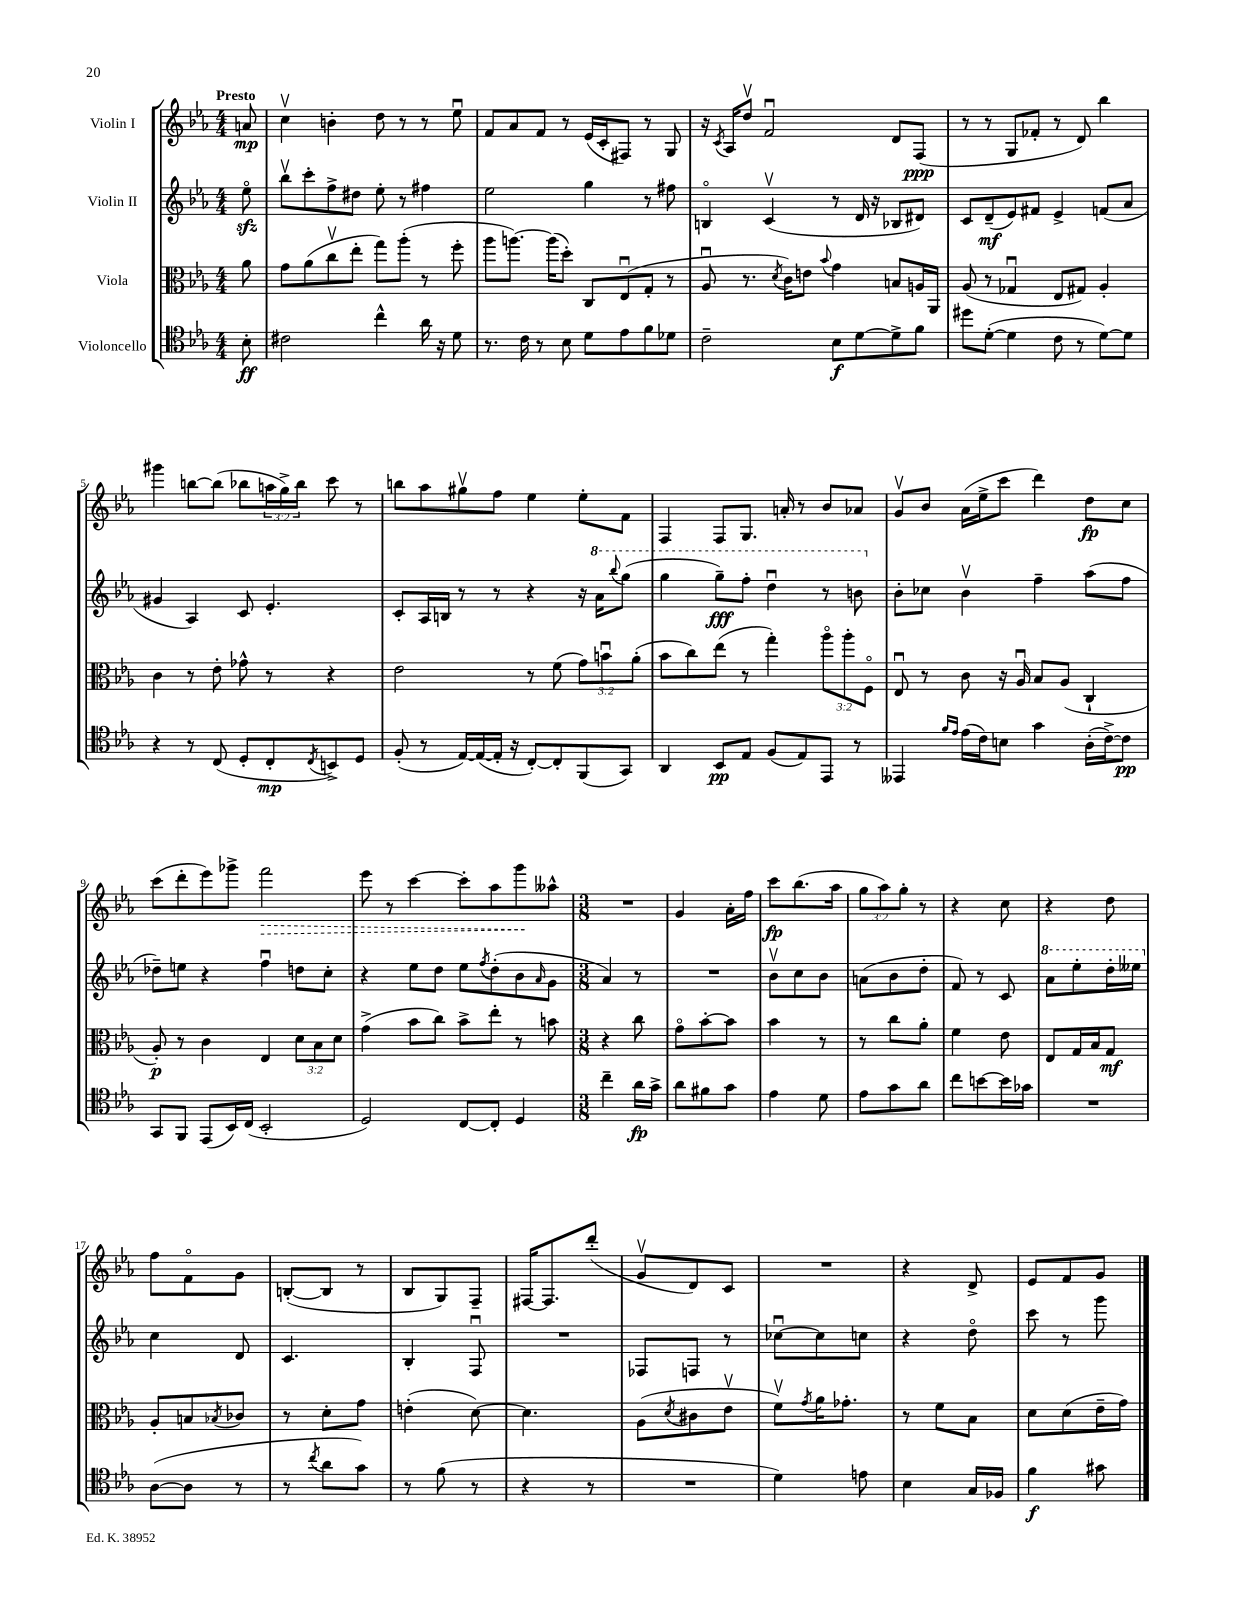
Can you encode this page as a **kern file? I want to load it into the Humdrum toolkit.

**kern	**kern	**kern	**kern
*staff4	*staff3	*staff2	*staff1
*clefC4	*clefC3	*clefG2	*clefG2
*k[b-e-a-]	*k[b-e-a-]	*k[b-e-a-]	*k[b-e-a-]
*M4/4	*M4/4	*M4/4	*M4/4
8B-'\	8a-\	8ee-o\	8a/
=	=	=	=
2c#\	8g\L	8bb-v\L	4ccv\
.	(8a-\	8ccc'\	.
.	8ccv\	8ff^\	4b'\
.	8ee-'\J	8dd#\J	.
4cc^^\	8gg\L)	8ee-'\	8dd\
.	(8aa-'\J	8r	8r
16a-\	8r	4ff#\	8r
16r	.	.	.
8d\	8ff'\	.	8ee-u\
=	=	=	=
8.r	8aa-\L	2ee-\	8f/L
.	[8.aa\J)	.	8a-/
16c\	.	.	.
8r	.	.	8f/J
.	(16aa\]LK	.	.
8B-\	8dd'\J)	.	8r
8d\L	8C/L	4gg\	(16e-/LL
.	.	.	16c'/J
8e-\	(8E-u/	.	8F#/J)
8f\	8G'/J	8r	8r
8d-\J	8r	8ff#\	8G/
=	=	=	=
2c~\	8A-u/	4Bo/	16r
.	.	.	8qc/
.	.	.	16A-/LK
.	8.r	.	8ddv/J
.	.	(4cv/	2fu/
.	8qd/	.	.
.	16c\LK)	.	.
.	8e\J	.	.
.	8qqb-/	.	.
8B-\L	4g\	8r	.
[8d\	.	16d/	.
.	.	16r	.
8d^\]	8B/L	8B-/L	8d/L
8f\J	16A/L	8d#/J)	(8F/J
.	16AA-/JJ	.	.
=	=	=	=
8dd#\L	(8A-/	8c/L	8r
([8d'\J	8r	(8d~/	8r
4d\]	4G-u/	8e-/)	8G/L
.	.	8f#/J	8f-'/J
8c\	8E-/L	4e-^/	8r
8r	8G#/J)	.	8d/)
[8d\L)	4A-'/	(8f/L	4bb-\
8d\]J	.	8a-/J	.
=	=	=	=
4r	4c\	4g#/	4ggg#\
8r	8r	4A-/)	[8bb\L
(8C/	8e-'\	.	(8bb\]J
8D'/L	8g-^^\	8c/	8bb-\L
8C'/	8r	4.e-'/	24aa\L
.	.	.	24gg^\)
.	.	.	24bb-\JJ
8qC/	.	.	.
8BB^/)	4r	.	8ccc\
8D/J	.	.	8r
=	=	=	=
(8F'/	2e-\	8c'/L	8bb\L
8r	.	16A-/L	8aa-\
.	.	16B/JJ	.
[16E-/LL)	.	8r	8gg#v\
(16E-/_	.	.	.
16E-'/]JJ	.	8r	8ff\J
16r	.	.	.
[8C'/L)	8r	4r	4ee-\
8C'/]	(8f\	.	.
(8FF/	12g\L)	16r	8ee-'\L
.	.	16aa-\LK	.
.	12bu\	.	.
.	.	8qqbbb-/	.
8GG/J)	.	(8ggg\J	8f\J
.	(12a-'\J	.	.
=	=	=	=
4AA-/	8b-\L	4ggg\	4F/
.	8cc\)	.	.
8BB-/L	(8ee-\J	8ggg~\L)	8F/L
8E-/J	8r	8fff'\J	8.G/J
(8F/L	4gg'\)	4dddu\	.
.	.	.	16a'/
8E-/)	.	.	8r
8EE-/J	12aa-o\L	8r	8b-/L
.	12aa-'\	.	.
8r	.	8bb\	8a-/J
.	12Fo\J	.	.
=	=	=	=
4EE--/	8E-u/	8b-'\L	8gv/L
.	8r	8cc-\J	8b-/J
16qqf/LL	.	.	.
16qqe-/JJ	.	.	.
(16e-\LL	8c\	4b-v\	(16a-\LL
16c\J)	.	.	16ee-^\J
8B\J	16r	.	8ccc\J
.	16A-u/	.	.
4g\	8B-/L	4ff~\	4ddd\)
.	(8A-/J	.	.
(16A-'\LL	4C`/	(8aa-\L	8dd\L
[16c^\J)	.	.	.
8c\]J	.	8ff\J	8cc\J
=	=	=	=
8GG/L	8A-'/)	8dd-~\L)	(8ccc\L
8FF/J	8r	8ee\J	8ddd'\
(8EE-/L	4c\	4r	8eee-\)
16BB-/L)	.	.	8ggg-^\J
(16C/JJ	.	.	.
2BB-'/	4E-/	4ffu\	2fff\
.	12d\L	8dd\L	.
.	12B-\	.	.
.	.	8cc'\J	.
.	12d\J	.	.
=	=	=	=
2D/)	(4g^\	4r	8eee-\
.	.	.	8r
.	8b-\L	8ee-\L	[4ccc\
.	8cc\J)	8dd\J	.
[8C/L	8b-^\L	8ee-\L	8ccc'\]L
.	.	8qff/	.
8C'/]J	8ee-'\J	(8dd'\	8aa-\
4D/	8r	8b-\	8ggg\
.	.	16qqa-/	.
.	8b\	8g\J	8aa--^^\J
=	=	=	=
*M3/8	*M3/8	*M3/8	*M3/8
4cc~\	4r	4a-/)	4.r
16a-\LL	8cc\	8r	.
16g^\JJ	.	.	.
=	=	=	=
8a-\L	8go\L	4.r	4g/
8f#\	[8b-'\	.	.
8g\J	8b-\]J	.	16a-'\LL
.	.	.	16ff\JJ
=	=	=	=
4e-\	4b-\	8b-v\L	8ccc\L
.	.	8cc\	(8.bb-\
8d\	8r	8b-\J	.
.	.	.	16aa-\Jk
=	=	=	=
8e-\L	8r	(8a\L	12gg\L
.	.	.	12aa-\)
8g\	8cc\L	8b-\	.
.	.	.	12gg'\J
8a-\J	8a-'\J	8dd'\J	8r
=	=	=	=
8cc\L	4f\	8f/)	4r
[8b\	.	8r	.
16b\]L	8e-\	8c/	8cc\
16g-\JJ	.	.	.
=	=	=	=
4.r	8E-/L	8aa-\L	4r
.	16G/L	8eee-'\	.
.	16B-/J	.	.
.	8G/J	16ddd'\L	8dd\
.	.	16eee--\JJ	.
=	=	=	=
([8A-\L	8A-'/L	4cc\	8ff\L
8A-\]J	8B/	.	8fo\
.	8qB-/	.	.
8r	8c-/J	8d/	8g\J
=	=	=	=
8r	8r	4.c/	([8B'/L
8qcc/	.	.	.
8a-\L	8d'\L	.	8B/]J
8g\J)	8g\J	.	8r
=	=	=	=
8r	(4e'\	4B-'/	8B-/L
(8f\	.	.	8G/)
8r	[8d\)	8Fu/	8F~/J
=	=	=	=
4r	4.d\]	4.r	[16F#/LK
.	.	.	8.F#/]
8r	.	.	(8ddd'/J
=	=	=	=
4.r	(8A-\L	8F-/L	8gv/L
.	8qd/	.	.
.	8c#\	8F/J	8d/)
.	8e-v\J	8r	8c/J
=	=	=	=
4d\)	8fv\L)	[8cc-u\L	4.r
.	8qg/	.	.
.	16a-\K	8cc-\]	.
.	8.g-'\J	.	.
8e\	.	8cc\J	.
=	=	=	=
4B-\	8r	4r	4r
.	8f\L	.	.
16G/LL	8B-\J	8ddo\	8d^/
16F-/JJ	.	.	.
=	=	=	=
4f\	8d\L	8ccc\	8e-/L
.	(8d\	8r	8f/
8g#\	16e-~\L	8ggg\	8g/J
.	16g\JJ)	.	.
==	==	==	==
*-	*-	*-	*-
